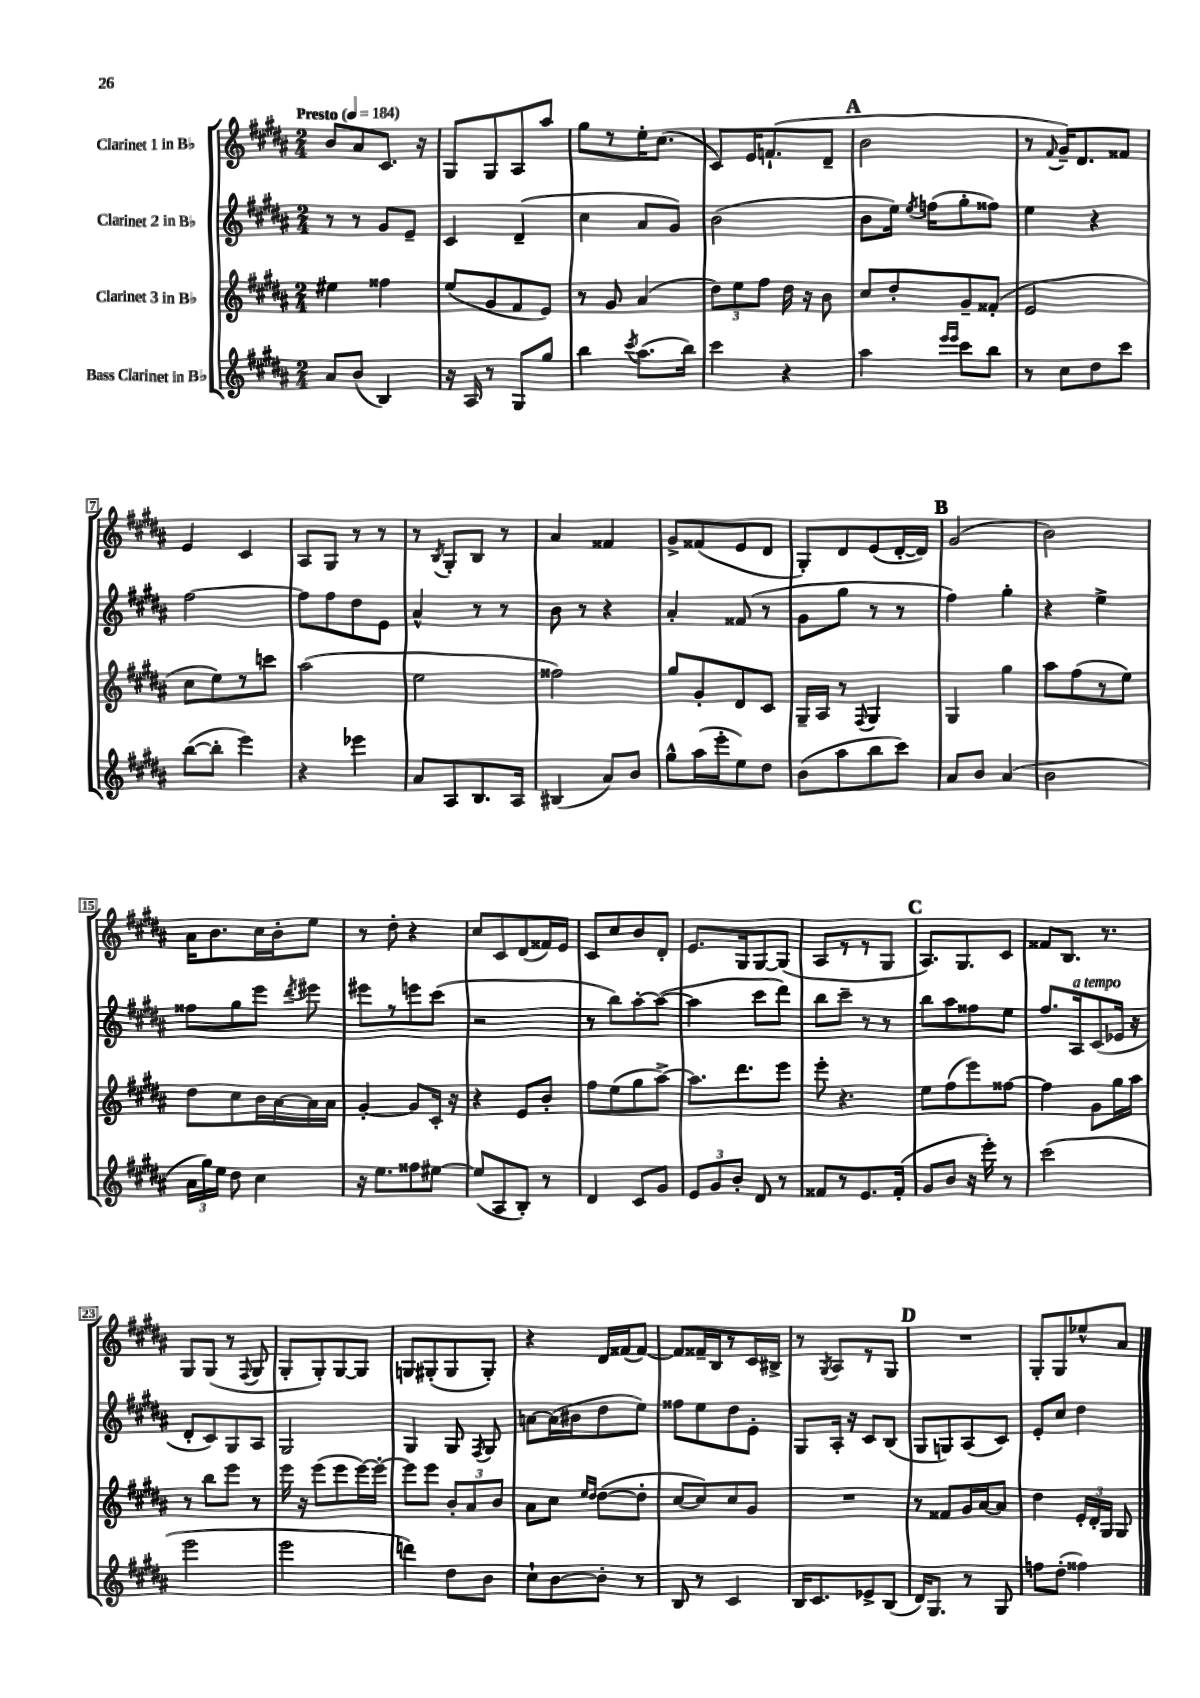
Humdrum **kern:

**kern	**kern	**kern	**kern
*staff4	*staff3	*staff2	*staff1
*clefG2	*clefG2	*clefG2	*clefG2
*k[f#c#g#d#a#]	*k[f#c#g#d#a#]	*k[f#c#g#d#a#]	*k[f#c#g#d#a#]
*M2/4	*M2/4	*M2/4	*M2/4
*MM184	*MM184	*MM184	*MM184
8a#	4ee#	8r	8b
(8b	.	8r	8a#
4B)	4ff##	8g#	8.c#
.	.	8e~	.
.	.	.	16r
=	=	=	=
16r	(8ee	4c#	8G#
16A#	.	.	.
8r	8g#	.	8G#
8G#	8f#	(4d#~	8A#
8gg#	8e)	.	8aa#
=	=	=	=
4bb	8r	4cc#	8gg#
.	8g#	.	8r
8qccc#	.	.	.
(8.aa#	(4a#	8a#	16ee'
.	.	.	(8.cc#
.	.	8g#)	.
16bb)	.	.	.
=	=	=	=
4ccc#	12dd#)	(2b	8c#)
.	12ee	.	.
.	.	.	16e
.	12ff#	.	.
.	.	.	(8.f`
4r	16dd#	.	.
.	16r	.	.
.	8b	.	8d#~
=	=	=	=
4aa#	8cc#	8b	2b
.	8dd#'	16ee)	.
.	.	8qee	.
.	.	(16ff	.
16qqeee	.	.	.
16qqeee	.	.	.
8ccc#	8g#~	8gg#'	.
8bb	(8f##'	8ff##)	.
=	=	=	=
8r	2e	4ee	8r
.	.	.	8qqf#
8cc#	.	.	16g#~)
.	.	.	8.d#
8dd#	.	4r	.
8ccc#	.	.	8f##
=	=	=	=
([8bb	8cc#	[2ff#	4e
8bb']	8ee)	.	.
4eee)	8r	.	4c#
.	8ccc	.	.
=	=	=	=
4r	(2aa#	8ff#]	8A#
.	.	8ff#	8G#
4eee-	.	8dd#	8r
.	.	8e	8r
=	=	=	=
8a#	2ee	4a#^^	8r
.	.	.	8qB
8A#	.	.	8G#'
8.B	.	8r	8B
.	.	8r	8r
16A#	.	.	.
=	=	=	=
(4B#	2ff##)	8b	4a#
.	.	8r	.
8a#)	.	4r	4f##
8b	.	.	.
=	=	=	=
8gg#^^	8gg#	4a#'	8g#^
(16aa#	8g#'	.	(8f##
16eee'	.	.	.
8ee)	8d#	(8f##	8e
8dd#	8c#	8r	8d#
=	=	=	=
(8b	16G#~	8g#	8G#')
.	16A#	.	.
8aa#	8r	8gg#	8d#
.	8qqF#	.	.
8bb	4G#	8r	(8e
8ccc#)	.	8r	[16d#'
.	.	.	16d#])
=	=	=	=
8a#	4G#	4ff#)	(2g#
8b	.	.	.
(4a#	4gg#	4gg#'	.
=	=	=	=
2b	8aa#	4r	2b)
.	(8ff#	.	.
.	8r	4ee^	.
.	8ee)	.	.
=	=	=	=
24a#	8dd#	8ff##	16a#
24gg#)	.	.	.
.	.	.	8.b
24ee	.	.	.
8dd#	8cc#	8gg#	.
4cc#	16b	8eee	16cc#
.	[16a#	.	16b'
.	.	8qddd#	.
.	16a#]	8eee#	8ee
.	16a#	.	.
=	=	=	=
16r	[4g#'	8eee#	8r
8.ee	.	.	.
.	.	8r	8dd#'
8ff##	8g#]	8eee	4r
[8ee#	16c#'	(8ccc#	.
.	16r	.	.
=	=	=	=
(8ee#]	4r	2r	8cc#
8A#	.	.	8c#
8B')	8e	.	(8d#
8r	8b'	.	16f##)
.	.	.	16e
=	=	=	=
4d#	8ff#	8r	8c#
.	(8ee	8bb)	8cc#
8c#	8gg#	[8aa#'	8b
8g#	[8aa#^)	(8aa#_	8d#'
=	=	=	=
12e	8.aa#]	4aa#]	8.e
12g#	.	.	.
12b'	.	.	.
.	8.ddd#	.	16G#
8d#	.	8ccc#	[8G#
8r	8eee	8ddd#)	(8G#]
=	=	=	=
8f##	8eee'	8bb	8A#
8r	4.r	8ccc#~	8r
8.e	.	8r	8r
.	.	8r	8G#
(16f##'	.	.	.
=	=	=	=
8g#	8ee	8bb	8.A#)
8b	(8ff#	8aa#	.
.	.	.	8.G#
16r	8eee)	8ff##	.
16eee')	.	.	.
8r	[8ff##	8ee	8c#
=	=	=	=
(2ccc#	4ff##]	8.ff#	8f##
.	.	.	8.B
.	.	16A#	.
.	8g#	(8c#	.
.	.	.	8.r
.	16gg#	16e-	.
.	16aa#	16r	.
=	=	=	=
2eee	8r	8d#'	8G#
.	8bb	8c#)	(8G#
.	8eee	8G#	8r
.	.	.	8qqF#
.	8r	8A#	8G#
=	=	=	=
2eee	16eee	2G#	8G#'
.	16r	.	.
.	(8eee	.	8G#')
.	8eee	.	[8G#
.	[16eee)	.	8G#]
.	16eee'_	.	.
=	=	=	=
4ddd)	8eee]	4G#	8G
.	8eee	.	(8G#'
8dd#	12b'	8G#	8G#
.	12a#	.	.
.	.	8qF#	.
8b	.	8G#	8G#')
.	12b	.	.
=	=	=	=
8cc#`	8a#	[8a	4r
[8b	8cc#	(16a]	.
.	.	16b#	.
.	16qqee	.	.
.	16qqdd#	.	.
8b']	([8dd#	8dd#	16d#
.	.	.	(16f##
8r	8dd#']	8ee)	[8f##)
=	=	=	=
8B	[8cc#	8ff##	8f##]
8r	8cc#])	8ee	16f##~
.	.	.	16B
4c#	8cc#	8dd#	8r
.	8g#	8e'	16c#
.	.	.	16B#^
=	=	=	=
16B	2r	8G#	8r
8.c#	.	.	.
.	.	.	8qG#
.	.	16A#'	8A#
.	.	16r	.
8e-^	.	8c#	8r
(8B	.	(8B	8G#
=	=	=	=
16d#)	8r	8G#	2r
8.G#	.	.	.
.	8f##	8G)	.
8r	16g#	(8A#	.
.	[16a#	.	.
8G#	8a#]	8c#)	.
=	=	=	=
8ff	4dd#	8e'	8G#'
(8dd#'	.	8cc#	8G#
4ff##)	24e'	4dd#	8ee-^^
.	24d#'	.	.
.	24G#	.	.
.	8G#	.	8a#
==	==	==	==
*-	*-	*-	*-
